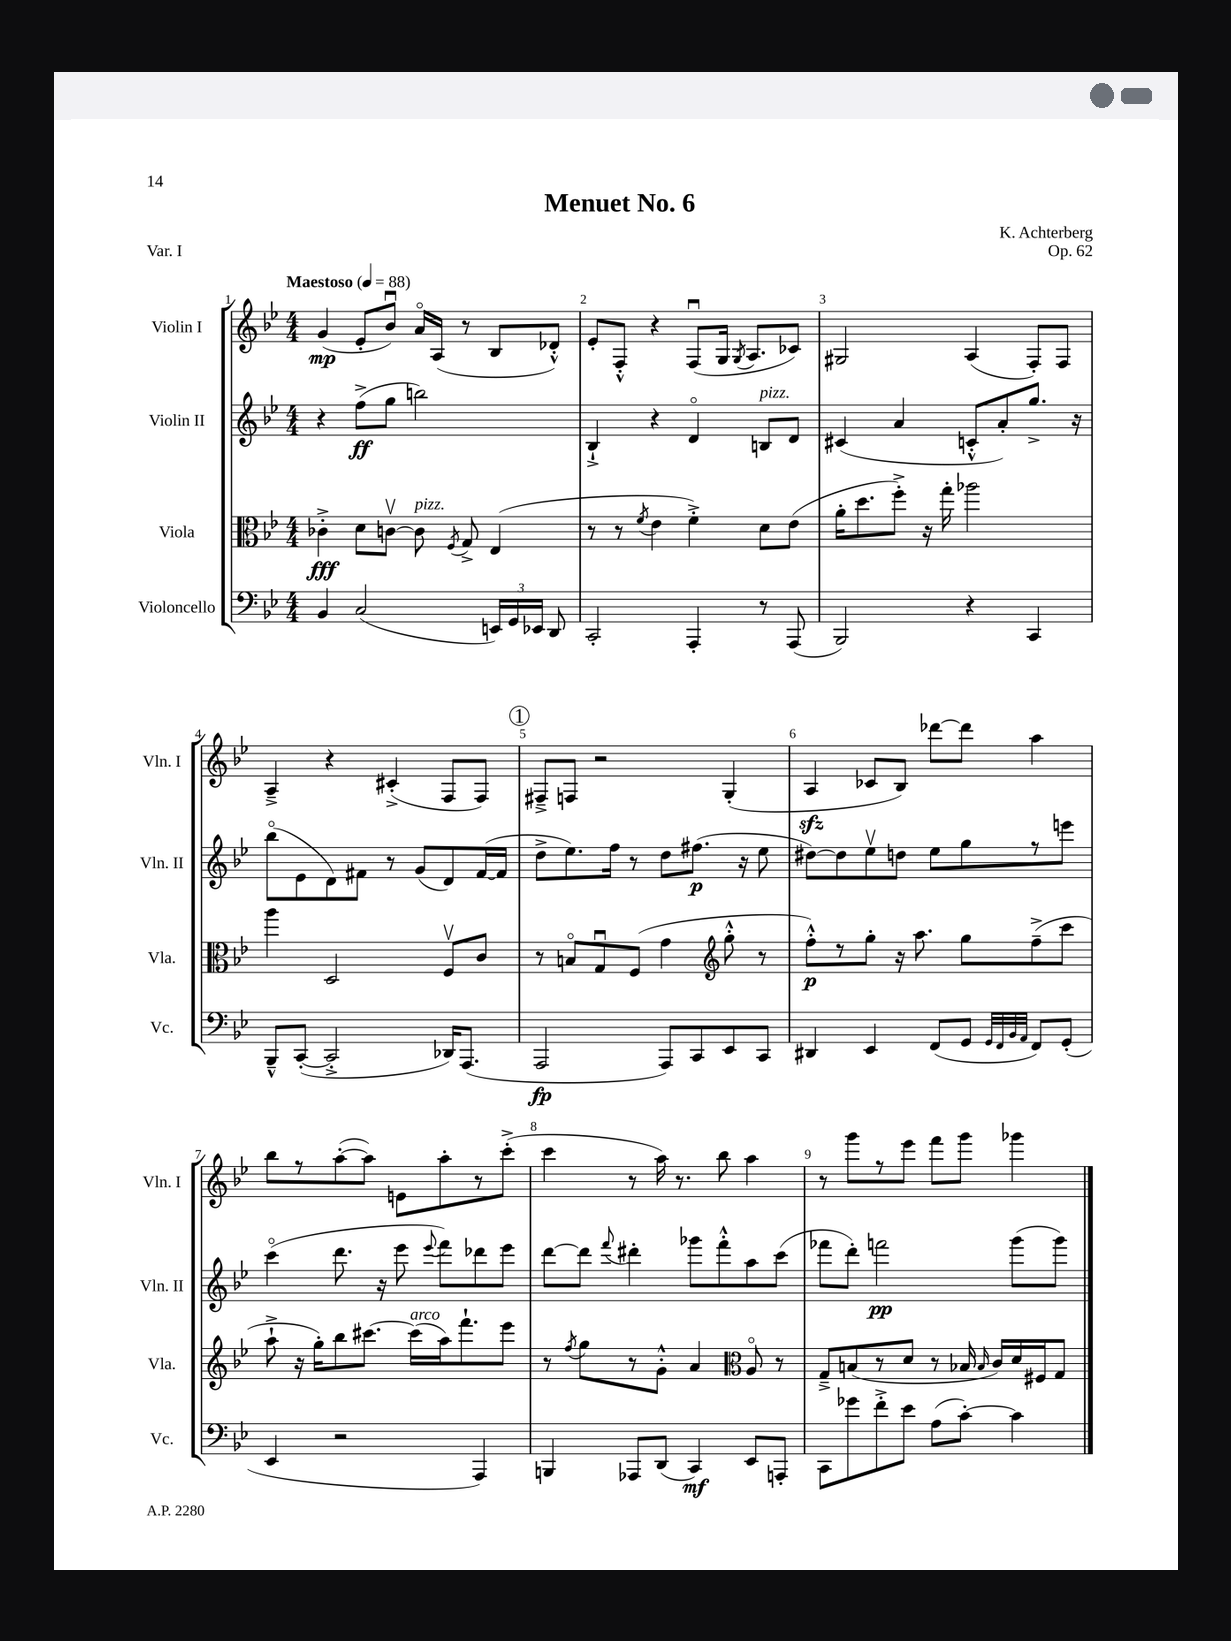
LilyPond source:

\header { title = "Menuet No. 6" composer = "K. Achterberg" opus = "Op. 62" piece = "Var. I" }
<<
\new StaffGroup <<
\new Staff = "s0" \with { instrumentName = "Violin I" shortInstrumentName = "Vln. I" } {
    \clef treble \key bes \major \numericTimeSignature \time 4/4 \tempo "Maestoso" 4 = 88
    \autoBeamOff g'4\mp( ees'8[-. bes'8]\downbow) a'16[\flageolet a16]( r8 bes8[ des'8]-.-^) |
    ees'8[-. f8]-.-^ r4 f8[\downbow( g16] \acciaccatura { g8 } a8.[ ces'8]) |
    gis2 a4( f8[-.) f8] |
    a4---> r4 cis'4-.->( f8[ f8]) |
    \mark \markup { \circle "1" } fis8[---> f8] r2 g4-.( |
    a4\sfz ces'8[ bes8]) des'''8[~ des'''8] a''4 |
    bes''8[ r8 a''8~-.( a''8]) e'8[ a''8-. r8 c'''8]-.->( |
    c'''4 r8 a''16) r8. bes''8 a''4 |
    r8 g'''8[ r8 ees'''8] f'''8[ g'''8] ges'''4 \bar "|." |
}
\new Staff = "s1" \with { instrumentName = "Violin II" shortInstrumentName = "Vln. II" } {
    \clef treble \key bes \major \numericTimeSignature \time 4/4
    \autoBeamOff r4 f''8[->\ff( g''8] b''2) |
    bes4-!-> r4 d'4\flageolet b8[^\markup { \italic "pizz." } d'8] |
    cis'4( a'4 c'8[-.-^ a'8-.) g''8.]-> r16 |
    bes''8[\flageolet( ees'8 d'8) fis'8] r8 g'8[( d'8) fis'16~( fis'16] |
    \mark \markup { \circle "1" } d''8[-> ees''8.) f''16] r8 d''8[ fis''8.]\p( r16 ees''8 |
    dis''8[~) dis''8 ees''8\upbow d''8] ees''8[ g''8 r8 e'''8] |
    c'''4\flageolet( d'''8. r16 ees'''8 \appoggiatura { ees'''8 } f'''8[) des'''8 ees'''8] |
    d'''8[~ d'''8] \appoggiatura { f'''8 } dis'''4-. ges'''8[ f'''8-.-^ a''8 c'''8]( |
    fes'''8[ d'''8]-.) f'''2\pp g'''8[( g'''8]) \bar "|." |
}
\new Staff = "s2" \with { instrumentName = "Viola" shortInstrumentName = "Vla." } {
    \clef alto \key bes \major \numericTimeSignature \time 4/4
    \autoBeamOff ces'4-.->\fff d'8[ c'8]~\upbow c'8^\markup { \italic "pizz." } \acciaccatura { f8 } g8-> ees4( |
    r8 r8 \acciaccatura { f'8 } ees'4 f'4-.->) d'8[ ees'8]( |
    a'16[-. d''8. f''8]-.->) r16 g''16-. aes''2 |
    a''4 d2 f8[\upbow c'8] |
    \mark \markup { \circle "1" } r8 b8[\flageolet g8\downbow f8]( g'4 \clef treble g''8-.-^ r8 |
    f''8[-.-^\p) r8 g''8]-. r16 a''8. g''8[ f''8--->( c'''8] |
    a''8-!-> r16 g''16[-.) bes''8 cis'''8.]~ cis'''16[^\markup { \italic "arco" }( a''16) f'''8.-! ees'''8] |
    r8 \acciaccatura { f''8 } g''8[ r8 g'8]-.-^ a'4 \clef alto a8\flageolet r8 |
    g8[---> b8( r8 d'8] r8 bes16 \grace { bes16 } c'16[) d'16 fis16 g8] \bar "|." |
}
\new Staff = "s3" \with { instrumentName = "Violoncello" shortInstrumentName = "Vc." } {
    \clef bass \key bes \major \numericTimeSignature \time 4/4
    \autoBeamOff bes,4 c2( \tuplet 3/2 { e,16[) g,16 ees,16] } d,8 |
    c,2-. a,,4-. r8 a,,8( |
    bes,,2) r4 c,4 |
    bes,,8[---^ c,8]~-.( c,2-.-> des,16[) a,,8.]( |
    \mark \markup { \circle "1" } a,,2\fp a,,8[) c,8 ees,8 c,8] |
    dis,4 ees,4 f,8[( g,8] \grace { g,32[ f,32 bes,32 a,32] } f,8[) g,8]-.( |
    ees,4 r2 a,,4) |
    b,,4 aes,,8[ d,8]( c,4\mf) ees,8[ a,,8]-. |
    c,8[ ges'8 f'8-.-> ees'8] a8[( c'8]~-.) c'4 \bar "|." |
}
>>
>>
\layout { \context { \Score \override BarNumber.break-visibility = ##(#f #t #t) barNumberVisibility = #all-bar-numbers-visible } }
